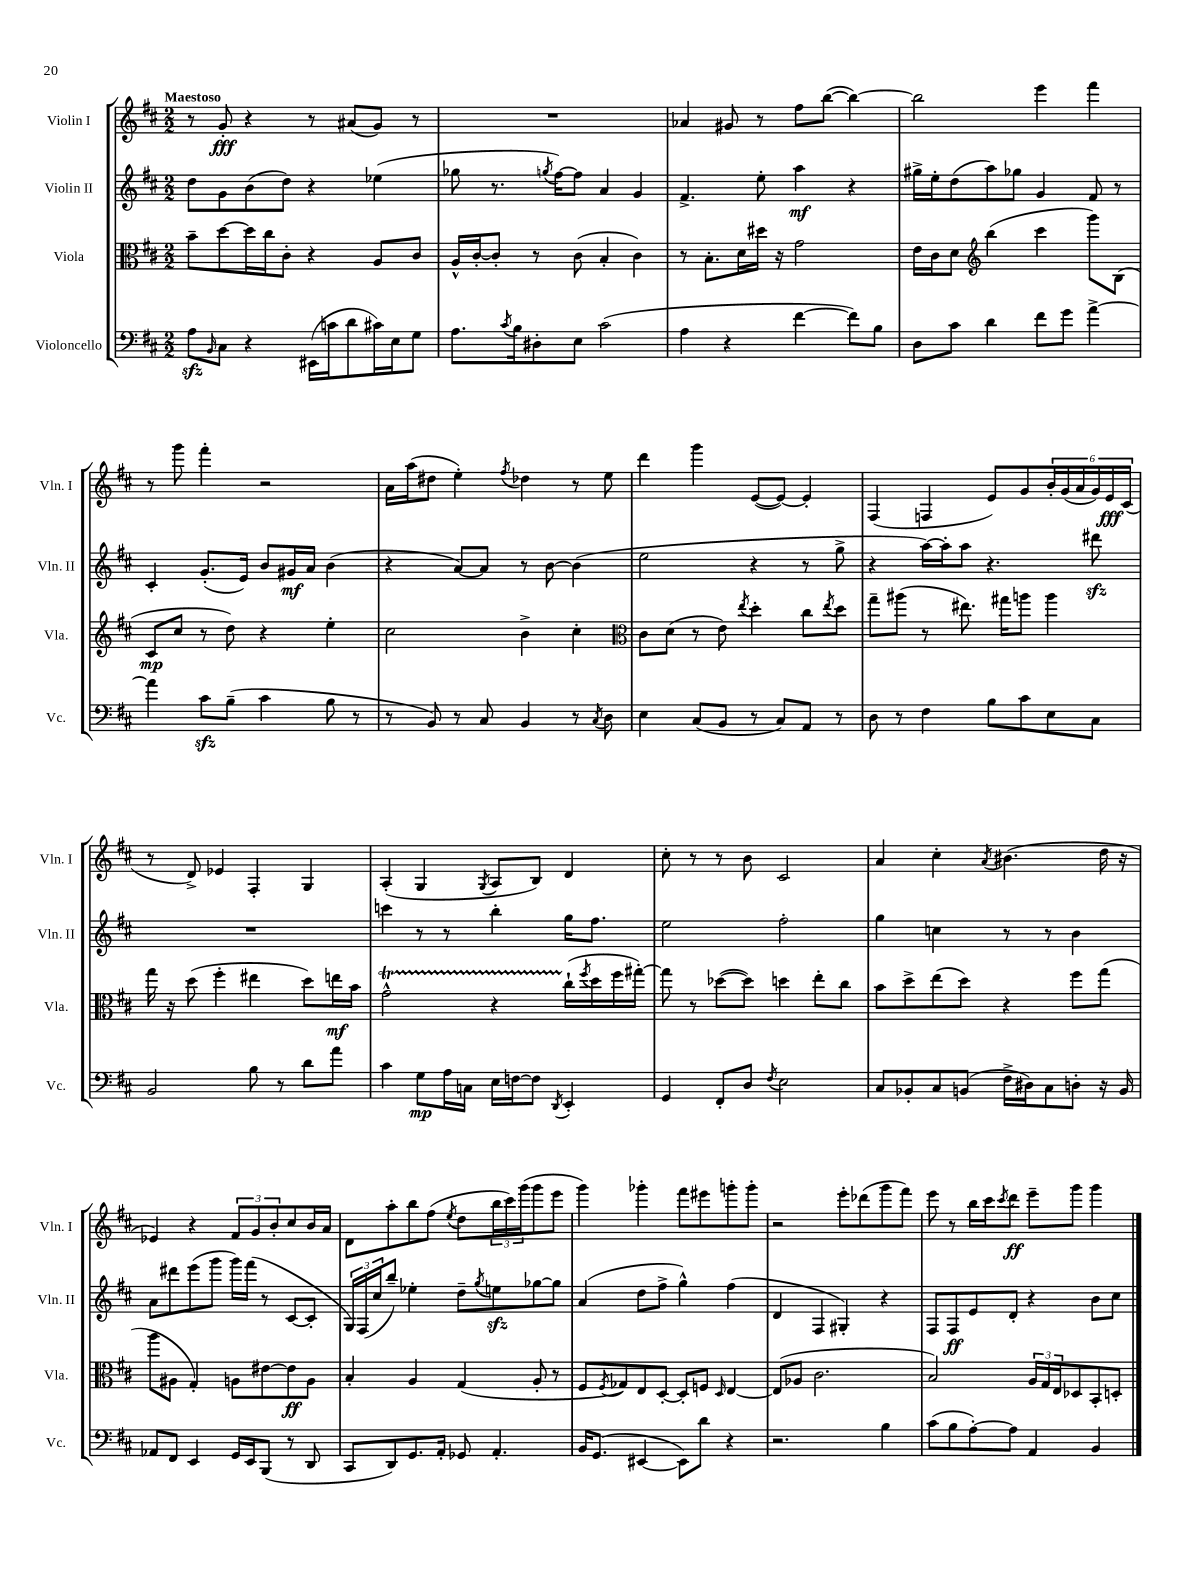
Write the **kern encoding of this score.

**kern	**kern	**kern	**kern
*staff4	*staff3	*staff2	*staff1
*clefF4	*clefC3	*clefG2	*clefG2
*k[f#c#]	*k[f#c#]	*k[f#c#]	*k[f#c#]
*M2/2	*M2/2	*M2/2	*M2/2
8A\L	8b~\L	8dd\L	8r
16qqBB/	.	.	.
8C#\J	[8dd\	8g\	8g'/
4r	16dd\]L	(8b\	4r
.	16cc#\J	.	.
.	8c#'\J	8dd\J)	.
(16EE#\LL	4r	4r	8r
16c\J	.	.	.
8d\	.	.	(8a#/L
16c#\L)	8A/L	(4ee-\	8g/J)
16E\J	.	.	.
8G\J	8c#/J	.	8r
=	=	=	=
8.A\L	16A^^/LL	8gg-\	1r
.	[16c#'/J	.	.
.	8c#'/]J	8.r	.
8qc#/	.	.	.
16B\k	.	.	.
8D#'\	8r	.	.
.	.	8qgg/	.
.	.	[16ff#\LK)	.
8E\J	(8c#\	8ff#\]J	.
(2c#\	4B'/	4a/	.
.	4c#\)	4g/	.
=	=	=	=
4A\	8r	4.f#^/	4a-/
.	8.B'\L	.	.
4r	.	.	8g#/
.	16d\L	.	.
.	16dd#\JJ	8ee'\	8r
.	16r	.	.
[4f#\	2g\	4aa\	8ff#\L
.	.	.	([8bb\J
8f#\]L)	.	4r	4bb\_)
8B\J	.	.	.
=	=	=	=
8D\L	16e\LL	16gg#^\LL	2bb\]
.	16c#\J	16ee'\J	.
8c#\J	8d\J	(8dd\	.
*	*clefG2	*	*
4d\	(4bb\	8aa\)	.
.	.	8gg-\J	.
8f#\L	4ccc#\	4g/	4eee\
8g\J	.	.	.
[4a^\	8ggg\L)	8f#/	4fff#\
.	(8B\J	8r	.
=	=	=	=
4a\]	8c#/L	4c#'/	8r
.	8cc#/J	.	8ggg\
8c#\L	8r	(8.g'/L	4fff#'\
(8B~\J	8dd\)	.	.
.	.	16e/Jk)	.
4c#\	4r	8b/L	2r
.	.	16g#/L	.
.	.	16a/JJ	.
8B\	4ee'\	(4b\	.
8r	.	.	.
=	=	=	=
8r	2cc#\	4r	16a\LL
.	.	.	(16aa\J
8BB/)	.	.	8dd#\J
8r	.	[8a/L)	4ee'\)
8C#/	.	8a/]J	.
.	.	.	8qff#/
4BB/	4b^\	8r	4dd-\
.	.	[8b\	.
8r	4cc#'\	(4b\]	8r
8qC#/	.	.	.
8D\	.	.	8ee\
=	=	=	=
*	*clefC3	*	*
4E\	8c#\L	2ee\	4ddd\
.	(8d\J	.	.
(8C#/L	8r	.	4ggg\
8BB/J	8e\)	.	.
.	8qee/	.	.
8r	4dd'\	4r	([8e/L
8C#/L)	.	.	8e/_J)
8AA/J	8cc#\L	8r	4e'/]
.	8qee/	.	.
8r	8dd\J	8gg^\	.
=	=	=	=
8D\	8gg~\L	4r	(4F#/
8r	(8aa#\J	.	.
4F#\	8r	[16aa\LL)	4F/
.	.	16aa'\]J	.
.	8.ee#\)	8aa\J	.
8B\L	.	4.r	8e/L)
.	16gg#\LK	.	.
8c#\	8aa\J	.	8g/
8E\	4aa\	.	24b'/L
.	.	.	(24g/
.	.	.	24a/
8C#\J	.	8ddd#\	24g/)
.	.	.	24e/
.	.	.	(24c#/JJ
=	=	=	=
2BB/	16gg\	1r	8r
.	16r	.	.
.	(8dd\	.	8d^/)
.	4ff#'\	.	4e-/
8B\	4ee#\	.	4F#'/
8r	.	.	.
8d\L	8dd\L)	.	4G/
8a\J	16ee\L	.	.
.	16b\JJ	.	.
=	=	=	=
4c#\	2g^^\	4ccc\	(4A'/
8G\L	.	8r	4G/
16A\L	.	8r	.
16C\JJ	.	.	.
.	.	.	8qG/
16E\LL	4r	4bb'\	8A/L
[16F\J	.	.	.
8F\]J	.	.	8B/J)
8qDD/	.	.	.
4EE'/	(16cc#`\LL	16gg\LK	4d/
.	8qff#/	.	.
.	16dd\	8.ff#\J	.
.	16ff#\	.	.
.	[16gg#'\JJ)	.	.
=	=	=	=
4GG/	8gg#\]	2ee\	8cc#'\
.	8r	.	8r
8FF#'/L	([8dd-\L	.	8r
8D/J	8dd-\]J)	.	8b\
8qF#/	.	.	.
2E\	4dd\	2ff#'\	2c#/
.	8ee'\L	.	.
.	8cc#\J	.	.
=	=	=	=
8C#/L	8b\L	4gg\	4a/
8BB-'/	8dd^\	.	.
8C#/	(8ee\	4cc\	4cc#'\
(8BB/J	8dd\J)	.	.
.	.	.	8qa/
16F#^\LL	4r	8r	(4.b#\
16D#\J)	.	.	.
8C#\	.	8r	.
8D'\J	8ff#\L	4b\	.
16r	(8gg\J	.	16dd\
16BB/	.	.	16r
=	=	=	=
8AA-/L	8aa\L	8a\L	4e-/)
8FF#/J	8A#\J	8ddd#\	.
4EE/	4G'/)	(8eee\	4r
.	.	8ggg\J	.
16GG/LL	8A\L	16ggg\LL)	12f#/L
16EE/J	.	(16fff#\JJ	.
.	.	.	12g/
(8BBB/J	[8e#\	8r	.
.	.	.	12b'/
8r	8e#\]	[8c#/L	8cc#/
8DD/	8A\J	8c#'/]J	16b/L
.	.	.	16a/JJ
=	=	=	=
8CC#/L	4B'/	24G/LL)	8d\L
.	.	(24F#/	.
.	.	24cc#/J	.
8DD/)	.	8bb~/J)	8aa'\
8.GG/	4A/	4ee-'\	8bb\
.	.	.	(8ff#\J
16AA'/Jk	.	.	.
.	.	.	8qee/
8GG-/	(4G/	8dd~\L	8dd\L
.	.	8qgg/	.
4.AA'/	.	8ee\	24bb\L
.	.	.	24ccc#\)
.	.	.	(24ggg\J
.	8A'/	[8gg-\	8ggg\
.	8r	8gg-\]J	8eee\J
=	=	=	=
16BB/LK	8F#/L	(4a/	4ggg\)
(8.GG/J	.	.	.
.	8qF#/	.	.
.	8G-/)	.	.
[4EE#/	8E/	8dd\L	4ggg-'\
.	[8D'/J	8ff#^\J	.
8EE#\]L)	8D'/]L	4gg^^\)	8fff#\L
8d\J	8F/J	.	8eee#\
.	16qqD/	.	.
4r	[4E/	(4ff#\	8ggg'\
.	.	.	8ggg'\J
=	=	=	=
2.r	(8E/]L	4d/	2r
.	8A-/J	.	.
.	2.c#\	4F#/	.
.	.	4G#'/)	8eee'\L
.	.	.	(8ddd-\
4B\	.	4r	8ggg\
.	.	.	8fff#\J)
=	=	=	=
(8c#\L	2B/)	8F#/L	8eee\
8B\	.	8F#/	8r
[8A'\)	.	8e/	16bb\LL
.	.	.	16ccc#\J
.	.	.	8qccc#/
8A\]J	.	8d'/J	8ddd\J
4AA/	24A/LL	4r	8eee~\L
.	24G/	.	.
.	24E/J	.	.
.	8D-/	.	8ggg\J
4BB/	8BB'/	8b\L	4ggg\
.	8D'/J	8cc#\J	.
==	==	==	==
*-	*-	*-	*-
